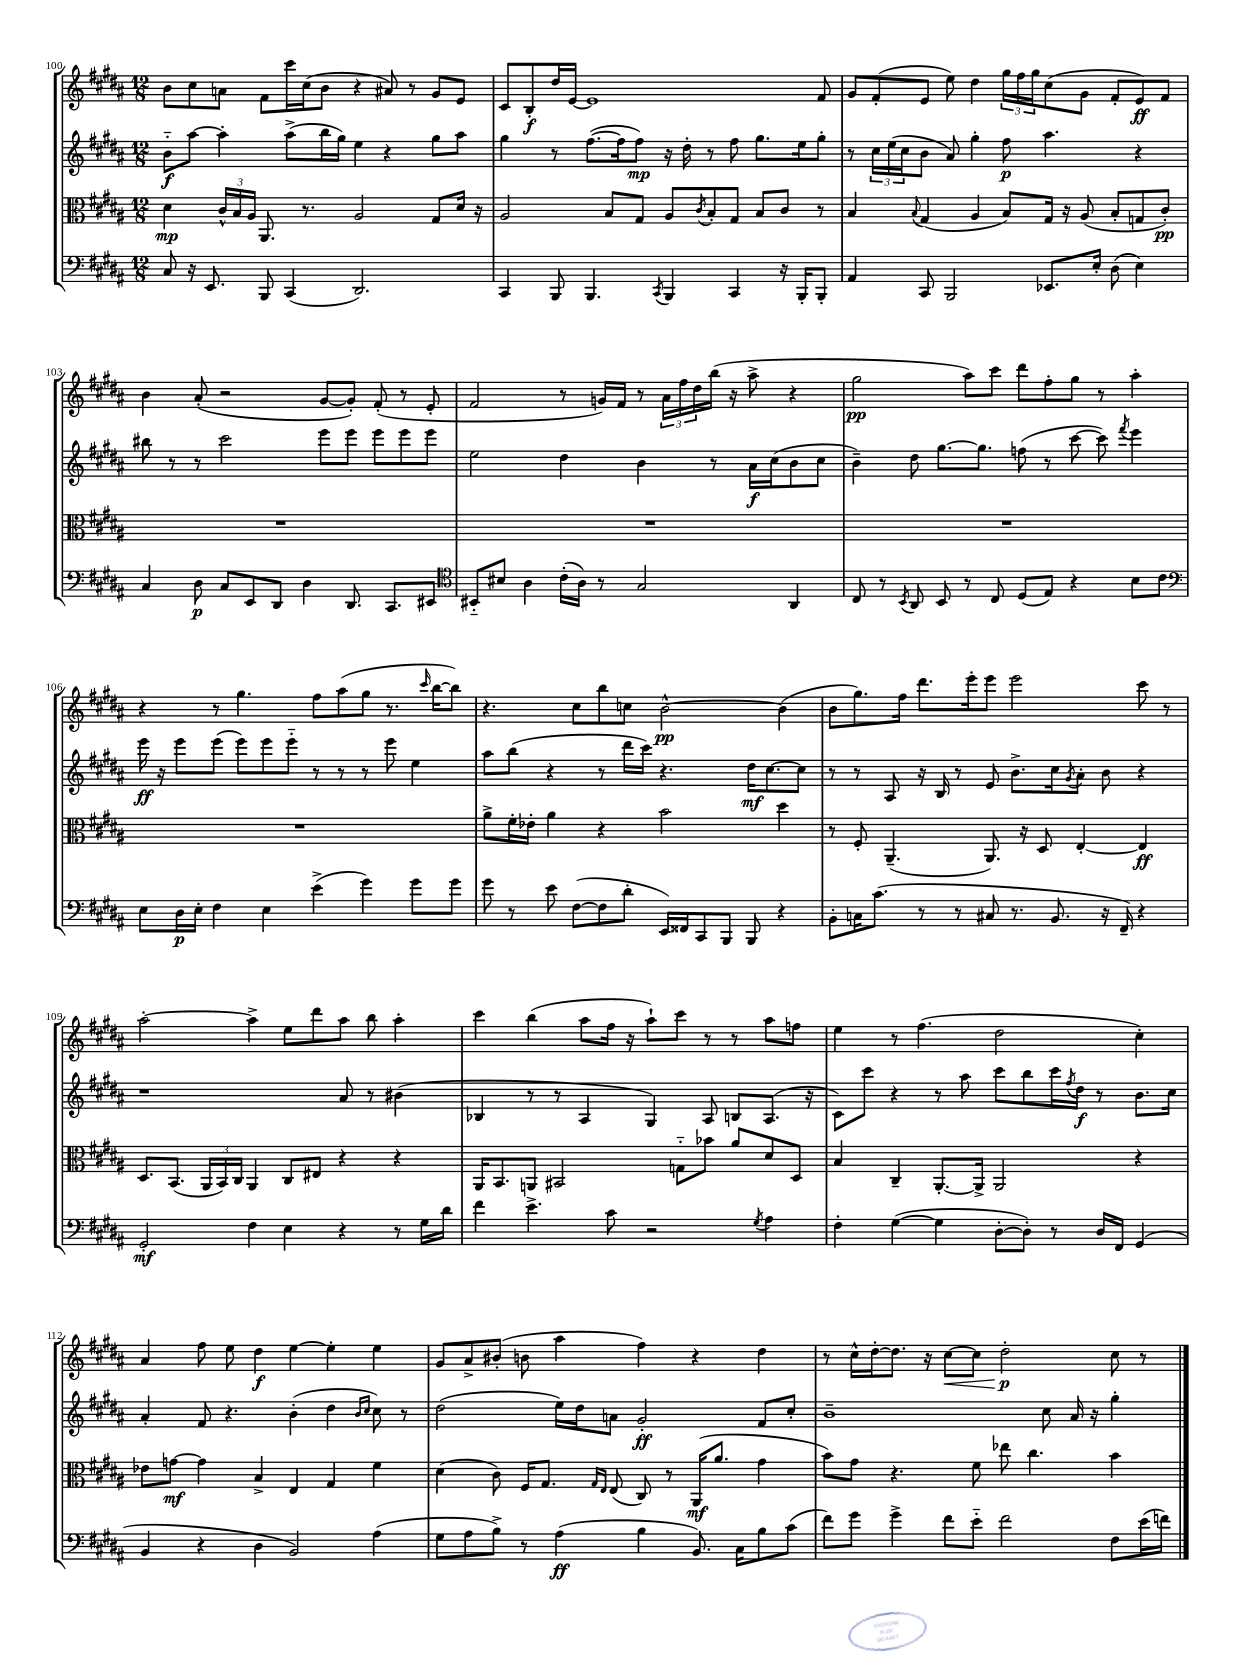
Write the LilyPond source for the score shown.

<<
\new StaffGroup <<
\new Staff = "s0" {
    \clef treble \key b \major \numericTimeSignature \time 12/8
    b'8 cis''8 a'8 fis'8 cis'''16 cis''16( b'8 r4 ais'8) r8 gis'8 e'8 |
    cis'8 b8-.\f dis''16 e'16~ e'1 fis'8 |
    gis'8 fis'8-.( e'8 e''8) dis''4 \tuplet 3/2 { gis''16 fis''16 gis''16 } cis''8( gis'8 fis'8-. e'8\ff) fis'8 |
    b'4 ais'8-.( r2 gis'8~ gis'8-.) fis'8-.( r8 e'8-. |
    fis'2 r8 g'16) fis'16 r8 \tuplet 3/2 { ais'16 fis''16 dis''16 } b''16( r16 ais''8-> r4 |
    gis''2\pp ais''8) cis'''8 dis'''8 fis''8-. gis''8 r8 ais''4-. |
    r4 r8 gis''4. fis''8 ais''8( gis''8 r8. \grace { cis'''16 } b''16~ b''8) |
    r4. cis''8 b''8 c''8 b'2~-^\pp b'4( |
    b'8 gis''8.) fis''16 dis'''8. e'''16-. e'''8 e'''2 cis'''8 r8 |
    ais''2~-. ais''4-> e''8 dis'''8 ais''8 b''8 ais''4-. |
    cis'''4 b''4( ais''8 fis''16 r16 ais''8-!) cis'''8 r8 r8 ais''8 f''8 |
    e''4 r8 fis''4.( dis''2 cis''4-.) |
    ais'4 fis''8 e''8 dis''4\f e''4~ e''4-. e''4 |
    gis'8 ais'8-> bis'8-.( b'8 ais''4 fis''4) r4 dis''4 |
    r8 cis''16-^ dis''16~-. dis''8. r16 cis''8~\< cis''8 dis''2-.\p\! cis''8 r8 \bar "|." |
}
\new Staff = "s1" {
    \clef treble \key b \major \numericTimeSignature \time 12/8
    b'8-_\f ais''8~ ais''4-. ais''8->( b''16 gis''16) e''4 r4 gis''8 ais''8 |
    gis''4 r8 fis''8.~( fis''16 fis''8\mp) r16 dis''16-. r8 fis''8 gis''8. e''16 gis''8-. |
    r8 \tuplet 3/2 { cis''16 e''16( cis''16 } b'8 ais'8) gis''4-. fis''8\p ais''4. r4 |
    bis''8 r8 r8 cis'''2 e'''8 e'''8 e'''8 e'''8 e'''8 |
    e''2 dis''4 b'4 r8 ais'16\f cis''16( b'8 cis''8 |
    b'4--) dis''8 gis''8.~ gis''8. f''8( r8 cis'''8~ cis'''8) \acciaccatura { fis'''8 } e'''4 |
    e'''16\ff r16 e'''8 e'''8( e'''8) e'''8 e'''8-_ r8 r8 r8 e'''8 e''4 |
    ais''8 b''8( r4 r8 dis'''16 cis'''16) r4. dis''16\mf cis''8.~ cis''8 |
    r8 r8 ais8 r16 b16 r8 e'8 b'8.-> cis''16 \acciaccatura { gis'8 } ais'8-. b'8 r4 |
    r1 ais'8 r8 bis'4( |
    bes4 r8 r8 ais4 gis4) ais8 b8 ais8.( r16 |
    cis'8) cis'''8 r4 r8 ais''8 cis'''8 b''8 cis'''16 \acciaccatura { fis''8 } dis''16\f r8 b'8. cis''16 |
    ais'4-. fis'8 r4. b'4-.( dis''4 \grace { b'16 cis''16 } cis''8) r8 |
    dis''2( e''16) dis''16 a'8 gis'2-.\ff fis'8 cis''8-. |
    b'1-- cis''8 ais'16 r16 gis''4-. \bar "|." |
}
\new Staff = "s2" {
    \clef alto \key b \major \numericTimeSignature \time 12/8
    dis'4\mp \tuplet 3/2 { cis'16-^ b16 ais16 } ais,8. r8. ais2 gis8 dis'16 r16 |
    ais2 b8 gis8 ais8 \acciaccatura { cis'8 } b8-. gis8 b8 cis'8 r8 |
    b4 \appoggiatura { b8 } gis4( ais4 b8) gis16 r16 ais8( b8-. g8 cis'8-.\pp) |
    R1. |
    R1. |
    R1. |
    R1. |
    ais'8-> fis'16-. ees'16-. ais'4 r4 b'2 dis''4 |
    r8 fis8-. ais,4.--( ais,8.) r16 dis8 e4~-. e4\ff |
    dis8. b,8.( \tuplet 3/2 { ais,16 b,16) cis16 } ais,4 cis8 eis8 r4 r4 |
    ais,16 b,8. a,8 bis,2 g8-_ bes'8 ais'8 dis'8 dis8 |
    b4 cis4-- ais,8.~-. ais,16-> ais,2 r4 |
    ees'8 g'8~\mf g'4 b4-> e4 gis4 fis'4 |
    dis'4( cis'8) fis16 gis8. \grace { gis16 e16 } e8( cis8) r8 ais,16\mf( ais'8. gis'4 |
    b'8) gis'8 r4. fis'8 ees''8 cis''4. b'4 \bar "|." |
}
\new Staff = "s3" {
    \clef bass \key b \major \numericTimeSignature \time 12/8
    cis8 r16 e,8. b,,8 cis,4( dis,2.) |
    cis,4 b,,8 b,,4. \acciaccatura { cis,8 } b,,4 cis,4 r16 b,,16-. b,,8-. |
    ais,4 cis,8 b,,2 ees,8. e16-. dis8( e4) |
    cis4 dis8\p cis8 e,8 dis,8 dis4 dis,8. cis,8. eis,8 |
    \clef tenor bis,8-_ bis8 ais4 cis'16-.( ais16) r8 gis2 ais,4 |
    cis8 r8 \acciaccatura { b,8 } ais,8 b,8 r8 cis8 dis8( e8) r4 b8 cis'8 |
    \clef bass e8 dis16\p e16-. fis4 e4 e'4->( gis'4) gis'8 gis'8 |
    gis'8 r8 e'8 fis8~( fis8 dis'8-. e,16) fisis,16 cis,8 b,,8 b,,8 r4 |
    b,8-. c16 cis'8.( r8 r8 cis8 r8. b,8. r16 fis,16--) r4 |
    gis,2-.\mf fis4 e4 r4 r8 gis16 dis'16 |
    fis'4 e'4.-> cis'8 r2 \acciaccatura { gis8 } ais4 |
    fis4-. gis4~( gis4 dis8~-. dis8-.) r8 dis16 fis,16 gis,4( |
    b,4 r4 dis4 b,2) ais4( |
    gis8 ais8 b8->) r8 ais4\ff( b4 b,8.) cis16 b8 cis'8( |
    fis'8) gis'8 gis'4-> fis'8 e'8-_ fis'2 fis8 e'16( f'16) \bar "|." |
}
>>
>>
\layout { \context { \Score currentBarNumber = #100 } }
